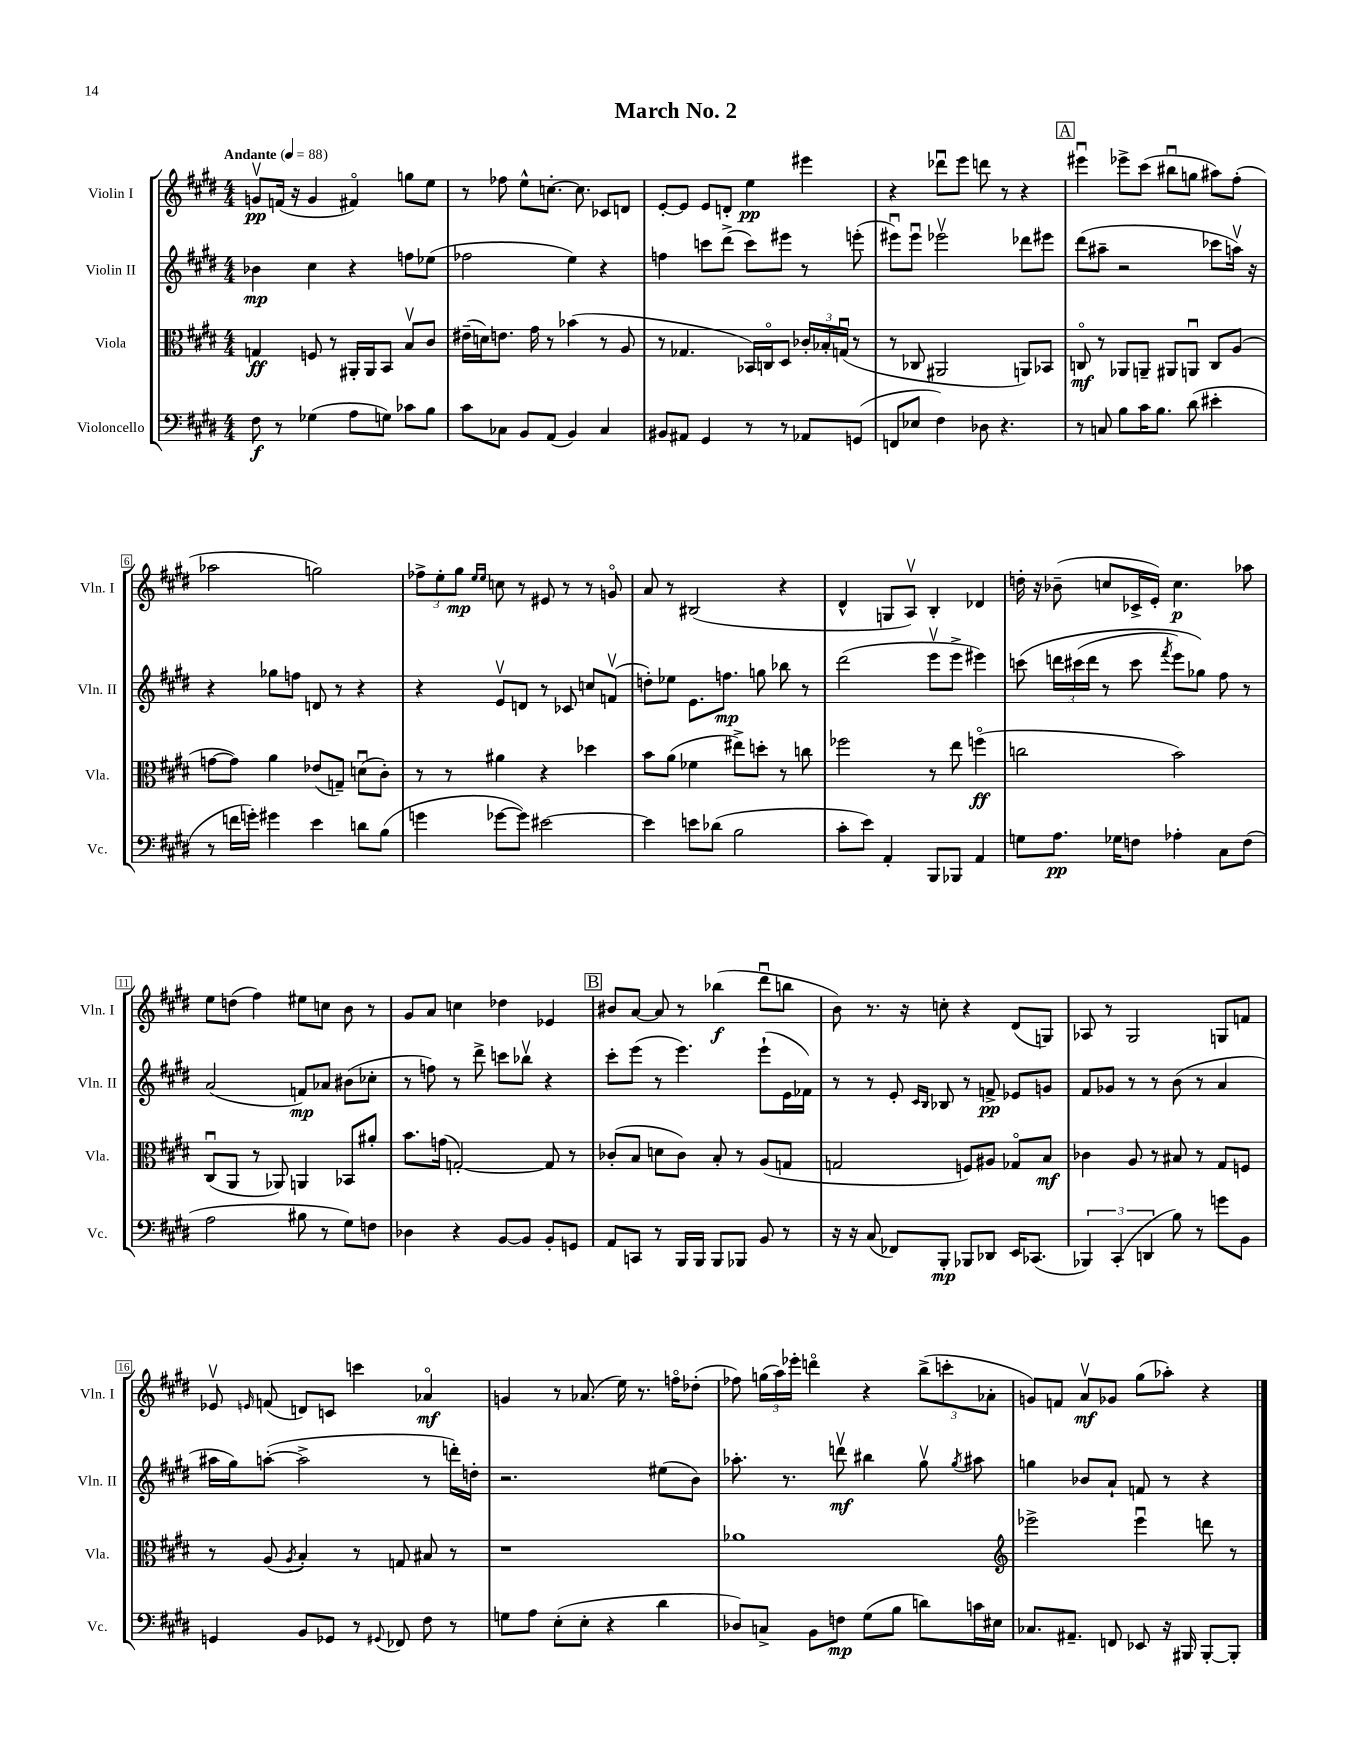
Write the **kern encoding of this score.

**kern	**kern	**kern	**kern
*staff4	*staff3	*staff2	*staff1
*clefF4	*clefC3	*clefG2	*clefG2
*k[f#c#g#d#]	*k[f#c#g#d#]	*k[f#c#g#d#]	*k[f#c#g#d#]
*M4/4	*M4/4	*M4/4	*M4/4
*MM88	*MM88	*MM88	*MM88
8F#	4G	4b-	8gv
8r	.	.	(16f
.	.	.	16r
(4G-	8F	4cc#	4g
.	8r	.	.
8A	16AA#'	4r	4f#o)
.	16AA#	.	.
8G)	8BB	.	.
8c-	8Bv	8ff	8gg
8B	8c#	(8ee-	8ee
=	=	=	=
8c#	(16e#~	2ff-	8r
.	16d)	.	.
8C-	8.e	.	8ff-
8BB	.	.	8ee^^
.	16g#	.	.
(8AA	8r	.	[8.cc'
4BB)	(4b-	4ee)	.
.	.	.	8.cc]
4C-	8r	4r	8c-
.	8A	.	8d
=	=	=	=
8BB#	8r	4ff	[8e'
8AA#	4.G-	.	8e]
4GG#	.	8ccc	8e
.	.	(8ddd#^	8d'
8r	16BB-)	8ccc)	4ee
.	16Co	.	.
8r	8D#	8eee#	.
8AA-	24c-'	8r	4eee#
.	24B-'	.	.
.	(24Gu	.	.
(8GG	8r	(8eee'	.
=	=	=	=
8FF	8r	8eee#u)	4r
8E-	8C-	8eee#u	.
4F#)	2AA#	2eee-v	8ddd-u
.	.	.	8eee
8D-	.	.	8ddd
4.r	.	.	8r
.	8AA)	8ddd-	4r
.	8BB-	8eee#	.
=	=	=	=
8r	8Co	(8ddd#	4eee#u
8C	8r	8aa#~	.
8B	8AA-	2r	8eee-^
16c#	8AA~	.	(8ccc#
8.B	.	.	.
.	8AA#	.	8bb#u
(8d#	8AAu	.	8gg
4e#'	8C	8ccc-	8aa#)
.	(8A	16aav)	(8ff#'
.	.	16r	.
=	=	=	=
8r	[8g	4r	2aa-
16f	8g])	.	.
16g')	.	.	.
4g#	4a	8gg-	.
.	.	8ff	.
4e	(8e-	8d	2gg)
.	8G~)	8r	.
8d	(8du	4r	.
(8B	8c#')	.	.
=	=	=	=
4g	8r	4r	12ff-^
.	.	.	12ee'
.	8r	.	.
.	.	.	12gg#
.	.	.	16qqee
.	.	.	16qqee
[8g-	4a#	8ev	8cc
8g-])	.	8d	8r
[2e#	4r	8r	8e#
.	.	8c-	8r
.	4dd-	8cc	8r
.	.	(8fv	8go
=	=	=	=
4e#]	8b	8dd')	8a
.	(8a	8ee-	8r
8e	4f-	8.e	(2B#
(8d-	.	.	.
.	.	8.ff	.
2B	8ee#^)	.	.
.	8dd'	8gg	.
.	8r	8bb-	4r
.	8cc	8r	.
=	=	=	=
8c#'	2ff-	(2ddd#	4d#^^
8e)	.	.	.
4AA'	.	.	8G
.	.	.	8Av)
8BBB	8r	8eeev	4B'
8BBB-	8ee	8eee^	.
4AA	(4ffo	4eee#)	4d-
=	=	=	=
8G	2cc	&(8ccc	16dd'
.	.	.	16r
8.A	.	24ddd	(8b-~
.	.	(24ccc#	.
.	.	24ddd	.
.	.	8r	8cc
16G-	.	.	.
8F	.	8ccc#	16c-^
.	.	.	16e')
.	.	8qfff#	.
4A-'	2b)	8eee)	4.cc
.	.	8gg-&)	.
8C#	.	8ff#	.
(8F	.	8r	8aa-
=	=	=	=
2A	(8C#u	(2a	8ee
.	8AA	.	(8dd
.	8r	.	4ff#)
.	8AA-)	.	.
8B#	4AA	8f)	8ee#
8r	.	8a-	8cc
8G#)	8BB-	(8b#	8b
8F	8a#'	8cc-'	8r
=	=	=	=
4D-	8.b	8r	8g#
.	.	8ff)	8a
.	(16g	.	.
4r	[2G')	8r	4cc
.	.	8ddd#^	.
[8BB	.	8ccc	4dd-
8BB]	.	8bb-v	.
8BB'	8G]	4r	4e-
8GG	8r	.	.
=	=	=	=
8AA	(8c-'	8ccc#'	8b#
8CC	8B	(8eee	[8a
8r	8d	8r	8a]
16BBB	8c-)	4.eee)	8r
16BBB	.	.	.
8BBB	8B'	.	(4bb-
8BBB-	8r	.	.
8BB	(8A	(8eee`	8ddd#u
8r	8G	16e	8bb
.	.	16f-)	.
=	=	=	=
16r	2G	8r	8b)
16r	.	.	.
(8C#	.	8r	8.r
8FF-)	.	8e'	.
.	.	.	16r
.	.	16qqc#	.
.	.	16qqB	.
8BBB'	.	8B-	8cc'
8BBB-	8F)	8r	4r
8DD-	8A#	8f^	.
16EE	8G-o	8e-	(8d#
(8.CC-	.	.	.
.	8B	8g	8G)
=	=	=	=
6BBB-)	4c-	8f#	8A-
.	.	8g-	8r
(6CC#'	.	.	.
.	8A	8r	2G#
6DD	.	.	.
.	8r	8r	.
8B)	8B#	(8b	.
8r	8r	8r	.
8g	8G#	4a	8G
8BB	8F	.	8f
=	=	=	=
4GG	8r	16aa#	8e-v
.	.	16gg#)	.
.	.	.	16qqe
.	(8A	([8aa'	(8f
.	8qA	.	.
8BB	4B')	2aa^]	8d)
8GG-	.	.	8c
8r	8r	.	4ccc
8qqGG#	.	.	.
8FF-	8G	.	.
8F#	8B#	8r	4a-o
8r	8r	16ddd')	.
.	.	16dd'	.
=	=	=	=
8G	1r	2.r	4g
8A	.	.	.
(8E'	.	.	8r
8E'	.	.	(8.a-
4r	.	.	.
.	.	.	16ee)
.	.	.	8.r
4d#	.	(8ee#	.
.	.	.	16ffo
.	.	8b)	(8dd-'
=	=	=	=
8D-)	1a-	8.aa-'	8ff-)
8C^	.	.	(24gg
.	.	.	24aa)
.	.	8.r	.
.	.	.	24eee-'
8BB	.	.	4dddo
8F	.	8dddv	.
(8G#	.	4bb#	4r
8B	.	.	.
8d)	.	8gg#v	(12bb^
.	.	.	12ccc'
.	.	8qgg#	.
16c	.	8aa#	.
.	.	.	12a-'
16E#	.	.	.
=	=	=	=
*	*clefG2	*	*
8.C-	2eee-^	4gg	8g)
.	.	.	8f
8.AA#~	.	.	.
.	.	8b-	8av
8FF	.	8a`	8g-
8EE-	4eee-u	8f	(8gg#
16r	.	8r	8aa-')
16BBB#	.	.	.
[8BBB#'	8ddd	4r	4r
8BBB#']	8r	.	.
==	==	==	==
*-	*-	*-	*-
